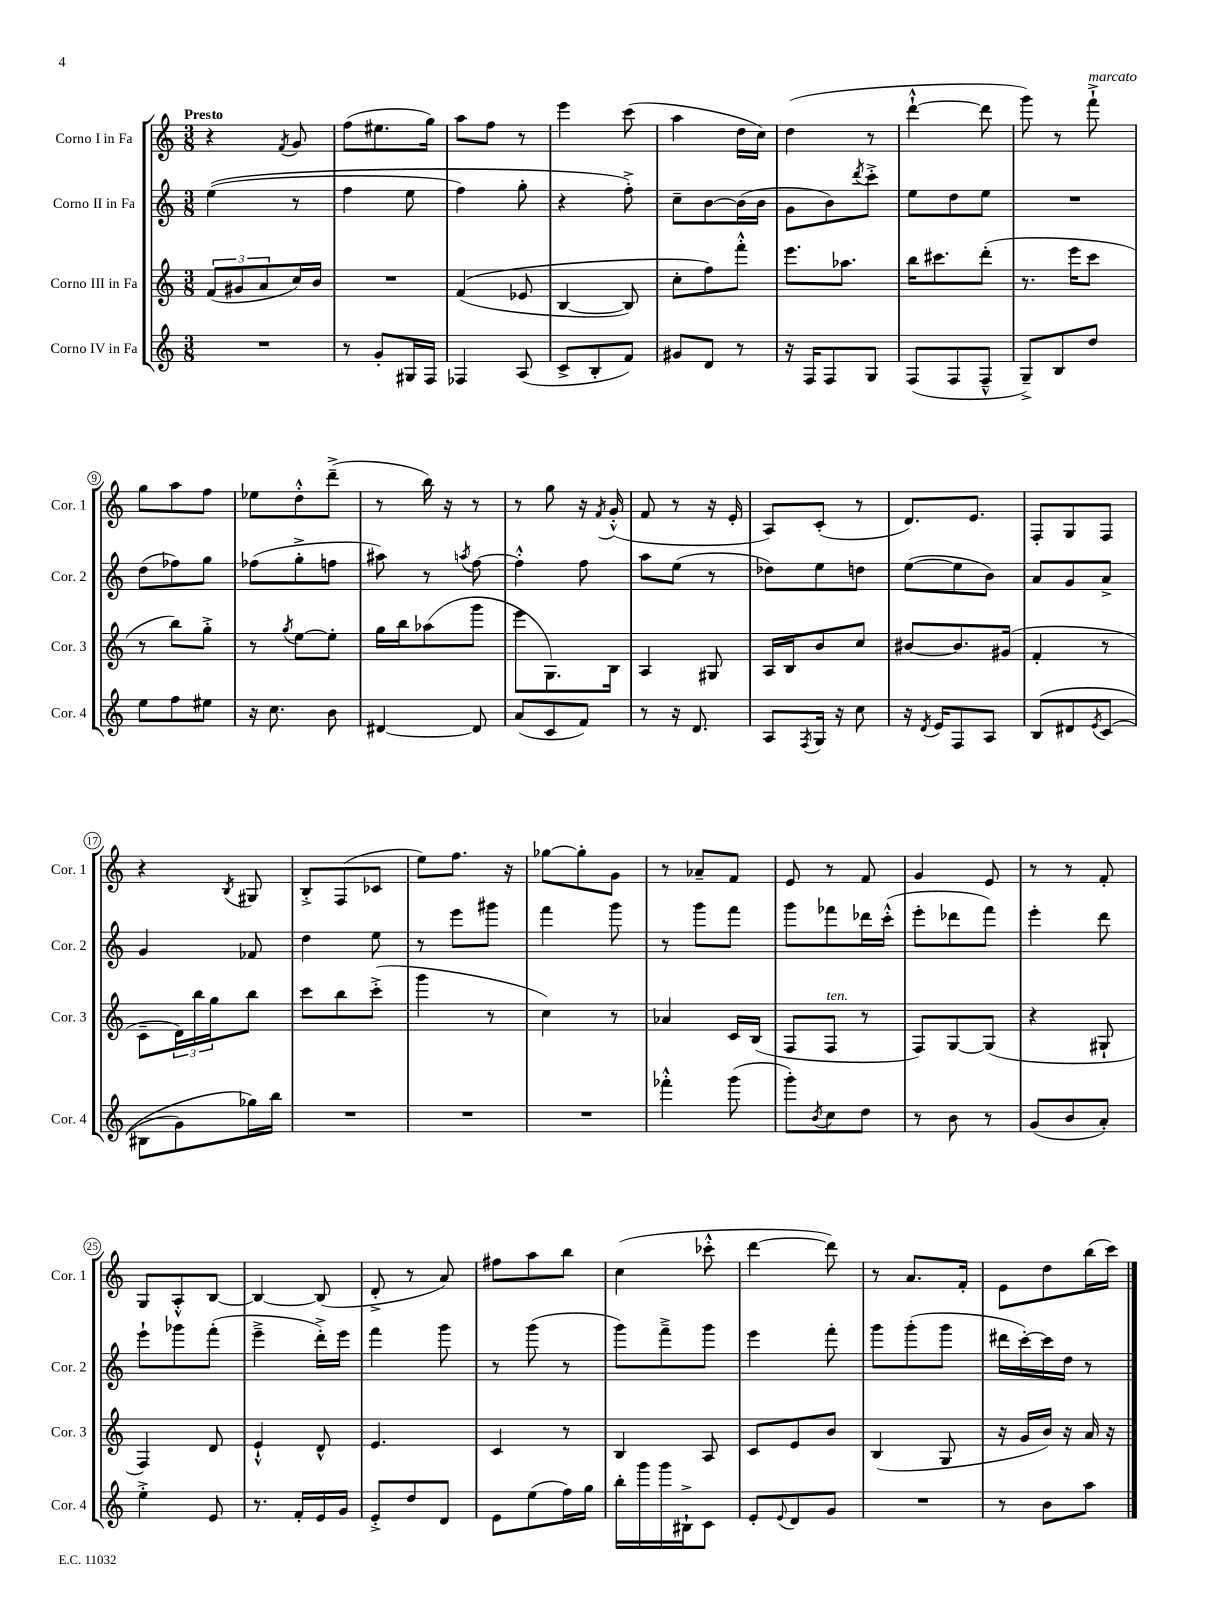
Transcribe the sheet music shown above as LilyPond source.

<<
\new StaffGroup <<
\new Staff = "s0" \with { instrumentName = "Corno I in Fa" shortInstrumentName = "Cor. 1" } {
    \clef treble \key c \major \numericTimeSignature \time 3/8 \tempo "Presto"
    r4 \acciaccatura { f'8 } g'8 |
    f''8( eis''8. g''16) |
    a''8 f''8 r8 |
    e'''4 c'''8( |
    a''4 d''16 c''16) |
    d''4( r8 |
    d'''4~-!-^ d'''8 |
    g'''8) r8 f'''8-!->^\markup { \italic "marcato" } |
    g''8 a''8 f''8 |
    ees''8 d''8-.-^ d'''8--->( |
    r8 b''16) r16 r8 |
    r8 g''8 r16 \acciaccatura { f'8 } g'16-.-^( |
    f'8 r8 r16 e'16-. |
    a8) c'8-.( r8 |
    d'8.) e'8. |
    f8-. g8 f8 |
    r4 \acciaccatura { b8 } gis8 |
    b8-.-> f8( ces'8 |
    e''8) f''8. r16 |
    ges''8~ ges''8-. g'8 |
    r8 aes'8-- f'8 |
    e'8 r8 f'8 |
    g'4 e'8 |
    r8 r8 f'8-. |
    g8 a8-.-^ b8~ |
    b4~ b8( |
    d'8-.-> r8 a'8) |
    fis''8 a''8 b''8 |
    c''4( ces'''8-.-^ |
    d'''4~ d'''8) |
    r8 a'8. f'16-. |
    e'8 d''8 b''16( c'''16) \bar "|." |
}
\new Staff = "s1" \with { instrumentName = "Corno II in Fa" shortInstrumentName = "Cor. 2" } {
    \clef treble \key c \major \numericTimeSignature \time 3/8
    e''4(\( r8 |
    f''4 e''8 |
    f''4) g''8-. |
    r4 f''8-.->\) |
    c''8-- b'8~ b'16( b'16 |
    g'8 b'8) \acciaccatura { d'''8 } c'''8-.-> |
    e''8 d''8 e''8 |
    R4. |
    d''8( fes''8) g''8 |
    fes''8( g''8-.-> f''8 |
    ais''8) r8 \acciaccatura { a''8 } f''8~ |
    f''4-.-^ f''8 |
    a''8 e''8( r8 |
    des''8) e''8 d''8 |
    e''8~( e''8 b'8) |
    a'8 g'8 a'8-> |
    g'4 fes'8 |
    d''4 e''8 |
    r8 e'''8 gis'''8 |
    f'''4 g'''8 |
    r8 g'''8 f'''8 |
    g'''8 fes'''8 des'''16 c'''16-.-^( |
    e'''8-. des'''8 f'''8) |
    e'''4-. d'''8 |
    e'''8-! ges'''8 f'''8-.( |
    e'''4---> d'''16-.->) e'''16 |
    f'''4 g'''8 |
    r8 g'''8( r8 |
    g'''8) f'''8---> g'''8 |
    e'''4 f'''8-. |
    g'''8 g'''8-.( g'''8 |
    dis'''16 c'''16~-.) c'''16 d''16 r8 \bar "|." |
}
\new Staff = "s2" \with { instrumentName = "Corno III in Fa" shortInstrumentName = "Cor. 3" } {
    \clef treble \key c \major \numericTimeSignature \time 3/8
    \tuplet 3/2 { f'8( gis'8 a'8 } c''16) b'16 |
    R4. |
    f'4(\( ees'8 |
    b4~ b8) |
    c''8-. f''8\) f'''8-.-^ |
    e'''8. aes''8. |
    b''16 cis'''8. d'''8-.( |
    r8. e'''16 c'''8 |
    r8 b''8) g''8-.-> |
    r8 \acciaccatura { g''8 } e''8~ e''8-. |
    g''16 b''16 aes''8( g'''8 |
    e'''8 g8.) b16 |
    a4 gis8 |
    a16 b16 b'8 c''8 |
    bis'8~ bis'8. gis'16( |
    f'4-. r8 |
    c'8-- \tuplet 3/2 { d'16) b''16 g''16 } b''8 |
    c'''8 b''8 c'''8-.->( |
    g'''4 r8 |
    c''4) r8 |
    aes'4 c'16 b16( |
    f8 f8^\markup { \italic "ten." } r8 |
    f8) g8~ g8( |
    r4 gis8-! |
    f4) d'8 |
    e'4-!-^ d'8-^ |
    e'4. |
    c'4 r8 |
    b4 a8 |
    c'8 e'8 b'8 |
    b4( g8 |
    r16 g'16 b'16) r16 a'16 r16 \bar "|." |
}
\new Staff = "s3" \with { instrumentName = "Corno IV in Fa" shortInstrumentName = "Cor. 4" } {
    \clef treble \key c \major \numericTimeSignature \time 3/8
    R4. |
    r8 g'8-. gis16 f16 |
    fes4 a8( |
    c'8-> b8-. f'8) |
    gis'8 d'8 r8 |
    r16 f16 f8 g8 |
    f8( f8 f8---^ |
    g8--->) b8 d''8 |
    e''8 f''8 eis''8 |
    r16 c''8. b'8 |
    dis'4~ dis'8 |
    a'8( c'8 f'8) |
    r8 r16 d'8. |
    a8 \acciaccatura { f8 } g16 r16 c''8 |
    r16 \acciaccatura { d'8 } e'16 f8 a8 |
    b8\( dis'8 \acciaccatura { e'8 } c'8( |
    bis8 g'8) ges''16\) b''16 |
    R4. |
    R4. |
    R4. |
    fes'''4-.-^ g'''8( |
    g'''8-.) \acciaccatura { b'8 } c''8 d''8 |
    r8 b'8 r8 |
    g'8( b'8 a'8-.) |
    e''4-.-> e'8 |
    r8. f'16-. e'16 g'16 |
    e'8-.-> d''8 d'8 |
    e'8 e''8( f''16) g''16 |
    b''16-. g'''16 g'''16 bis16-!-> c'8 |
    e'8-. \appoggiatura { e'8 } d'8 g'8 |
    R4. |
    r8 b'8 a''8 \bar "|." |
}
>>
>>
\layout { \context { \Score \override BarNumber.stencil = #(make-stencil-circler 0.1 0.3 ly:text-interface::print) } }
